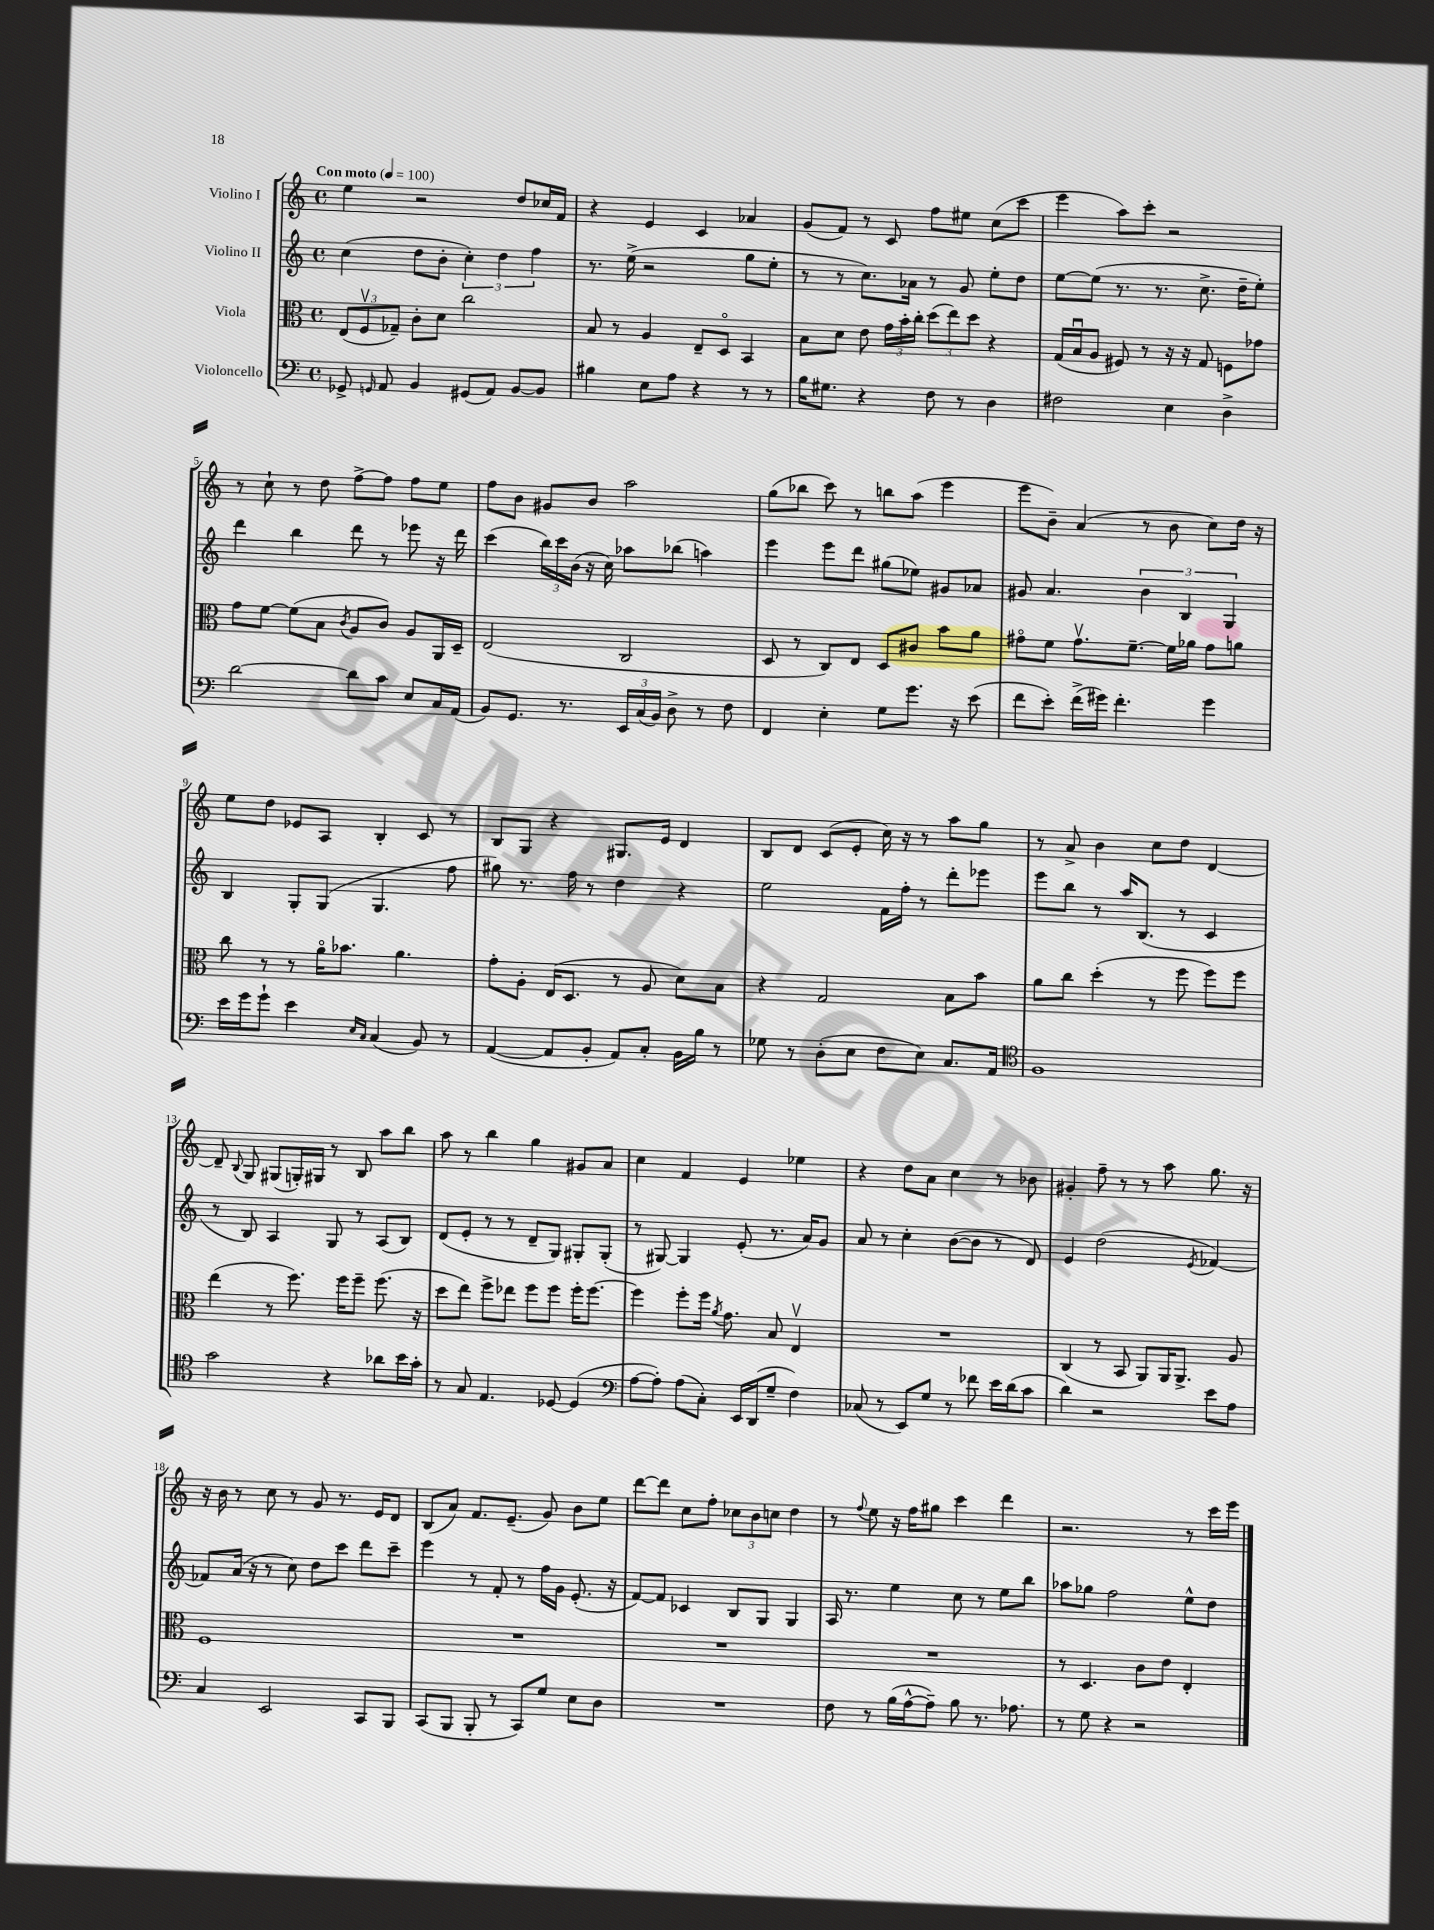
<<
\new StaffGroup <<
\new Staff = "s0" \with { instrumentName = "Violino I" } {
    \clef treble \key c \major \defaultTimeSignature \time 4/4 \tempo "Con moto" 4 = 100
    \autoBeamOff e''4 r2 d''8[ ces''16 f'16] |
    r4 e'4 c'4 aes'4 |
    g'8[( f'8]) r8 c'8 f''8[ eis''8] c''8[( c'''8] |
    e'''4 a''8[) c'''8]-. r2 |
    r8 c''8-! r8 d''8 f''8[~-> f''8] f''8[ e''8] |
    f''8[ b'8] gis'8[ b'8] a''2 |
    g''8[( bes''8] c'''8) r8 b''8[ a''8]( e'''4 |
    e'''8[ b'8]--) a'4( r8 b'8 c''8[) d''16] r16 |
    e''8[ d''8] ees'8[ a8] b4-. c'8 r8 |
    b8[ g8] r4 gis8.[ e'16] d'4 |
    b8[ d'8] c'8[( e'8]-. c''16) r16 r8 a''8[ g''8] |
    r8 a'8-> b'4 c''8[ d''8] d'4~ |
    d'8-- \appoggiatura { b8 } g8 gis8[( g16-.) gis16] r8 b8 a''8[ b''8] |
    a''8 r8 b''4 g''4 gis'8[ a'8] |
    c''4 f'4 e'4 ees''4 |
    r4 d''8[ a'8] c''4 r8 bes'8 |
    gis'4-. f''8-- r8 r8 a''8 g''8. r16 |
    r16 b'16 r8 c''8 r8 g'8 r8. e'16[ d'8] |
    b8[( a'8]) f'8.[ e'8.]--( g'8) b'8[ e''8] |
    d'''8[~ d'''8] c''8[ f''8]-. \tuplet 3/2 { ces''8[ b'8 c''8] } d''4 |
    r8 \appoggiatura { f''8 } e''8 r16 f''16[ gis''8] c'''4 d'''4 |
    r2. r8 c'''16[ e'''16] \bar "|." |
}
\new Staff = "s1" \with { instrumentName = "Violino II" } {
    \clef treble \key c \major \defaultTimeSignature \time 4/4
    \autoBeamOff c''4( d''8[ b'8]-. \tuplet 3/2 { c''4-.) d''4 f''4 } |
    r8. e''16->( r2 g''8[ e''8]-. |
    r8 r8 c''8.[) aes'16] r8 g'8 e''8[-. d''8] |
    e''8[~ e''8]( r8. r8. c''8.-> d''16[-- e''8]-.) |
    d'''4 b''4 d'''8 r8 ees'''8 r16 d'''16 |
    c'''4( \tuplet 3/2 { b''16[) c'''16 b'16]( } r16 c''16) aes''8[ bes''8]( a''4) |
    e'''4 e'''8[ d'''8] gis''8[( ees''8]) gis'8[ aes'8] |
    gis'8 a'4. \tuplet 3/2 { b'4 b4 g4 } |
    b4 g8[-. g8]( g4. f''8 |
    gis''8) r8. f''16 r8 d''4 r4 |
    e''2 f'16[ f''16]-. r8 d'''8[-. ees'''8] |
    e'''8[ b''8] r8 a''16[ b8.]( r8 c'4 |
    r8 b8) a4 g8 r8 a8[( b8]) |
    d'8[( e'8]-. r8 r8 d'8[-- g8]) gis8[-. gis8]-.( |
    r8 gis8~) gis4 e'8-.( r8. a'16[) g'8] |
    a'8 r8 c''4-. b'8[~( b'8] r8 d'8) |
    e'4 d''2( \acciaccatura { e'8 } fes'4~) |
    fes'8[ a'16]( r16 r8 c''8) d''8[ c'''8] d'''8[ c'''8]-- |
    e'''4 r8 f'8-. r8 f''16[ g'16] e'8.-.( r16 |
    f'8[~) f'8] ces'4 b8[ g8] g4 |
    a16 r8. e''4 c''8 r8 e''8[ b''8] |
    aes''8[ ges''8] f''2 e''8[-^ d''8] \bar "|." |
}
\new Staff = "s2" \with { instrumentName = "Viola" } {
    \clef alto \key c \major \defaultTimeSignature \time 4/4
    \autoBeamOff \tuplet 3/2 { e8[( f8\upbow ges8]--) } c'8[-. d'8] c''2 |
    b8 r8 a4 e8[-- d8]\flageolet b,4 |
    b8[ d'8] e'8 \tuplet 3/2 { g'16[ b'16-. c''16]-. } \tuplet 3/2 { d''8[( e''8) d''8] } r4 |
    g16[( b16\downbow a8] fis8) r8 r16 r16 g8 f8[ ges'8] |
    g'8[ f'8]~ f'8[( b8] \acciaccatura { c'8 } a8[ c'8]) a8[ a,16 d16]-- |
    e2( c2 |
    d8 r8 c8[) e8] d8[ cis'8] b'8[ a'8] |
    gis'8[\flageolet f'8] gis'8.[\upbow f'8.]~-- f'16[ aes'16] gis'8[ a'8] |
    c''8 r8 r8 a'16[\flageolet bes'8.] a'4. |
    g'8[-. a8]-. e16[( d8.] r8 a8 d'8[) b8] |
    r4 g2 b8[ b'8] |
    a'8[ c''8] d''4-.( r8 f''8 f''8[) f''8] |
    e''4( r8 f''8.) f''16[ f''8]-- f''8.( r16 |
    d''8[ e''8]) f''8[-> ees''8] f''8[ f''8] f''16[-. f''8.]~ |
    f''4 f''8[-. f''16] \acciaccatura { a'8 } g'8. b8 e4\upbow |
    R1 |
    c4( r8 b,8 a,8[) a,16 a,8.]-> a8 |
    f1 |
    R1 |
    R1 |
    R1 |
    r8 d4. c'8[ e'8] e4-. \bar "|." |
}
\new Staff = "s3" \with { instrumentName = "Violoncello" } {
    \clef bass \key c \major \defaultTimeSignature \time 4/4
    \autoBeamOff ges,8-> \grace { g,16 } a,8 b,4 gis,8[( a,8]) b,8[~ b,8] |
    bis4 e8[ a8] r4 r8 r8 |
    b16[ gis8.] r4 f8 r8 d4 |
    fis2 e4 d4-> |
    d'2~ d'8[ c'8] e8[ c16 a,16]( |
    b,8[) g,8.] r8. \tuplet 3/2 { e,16[ c16( b,16]) } d8-> r8 f8 |
    f,4 e4-. g8[ g'8.] r16 e'8( |
    f'8[ e'8]-.) f'16[->( gis'16]) f'4.-. gis'4 |
    e'16[ g'16 g'8]-! e'4 \grace { e16[ c16] } c4( b,8) r8 |
    a,4~( a,8[ b,8]-. a,8[) c8]-. b,16[ b16] r8 |
    ges8 r8 d8[-.( e8] f8[ e8]) c8.[ a,16] |
    \clef tenor f1 |
    g'2 r4 aes'8[ b'16 g'16]-. |
    r8 g8 e4. des8~ des4( |
    \clef bass a8[~ a8]-.) a8[( c8]-.) e,16[ d,16( g8]-- f4) |
    ces8( r8 e,8[) g8] r8 fes'8 e'16[ d'16( c'8] |
    d'4) r2 e'8[ a8] |
    c4 e,2 c,8[ b,,8] |
    c,8[( b,,8] b,,8-. r8 c,8[) g8] e8[ d8] |
    R1 |
    f8 r8 b16[( a16~-^ a8]--) b8 r8. aes8. |
    r8 g8 r4 r2 \bar "|." |
}
>>
>>
